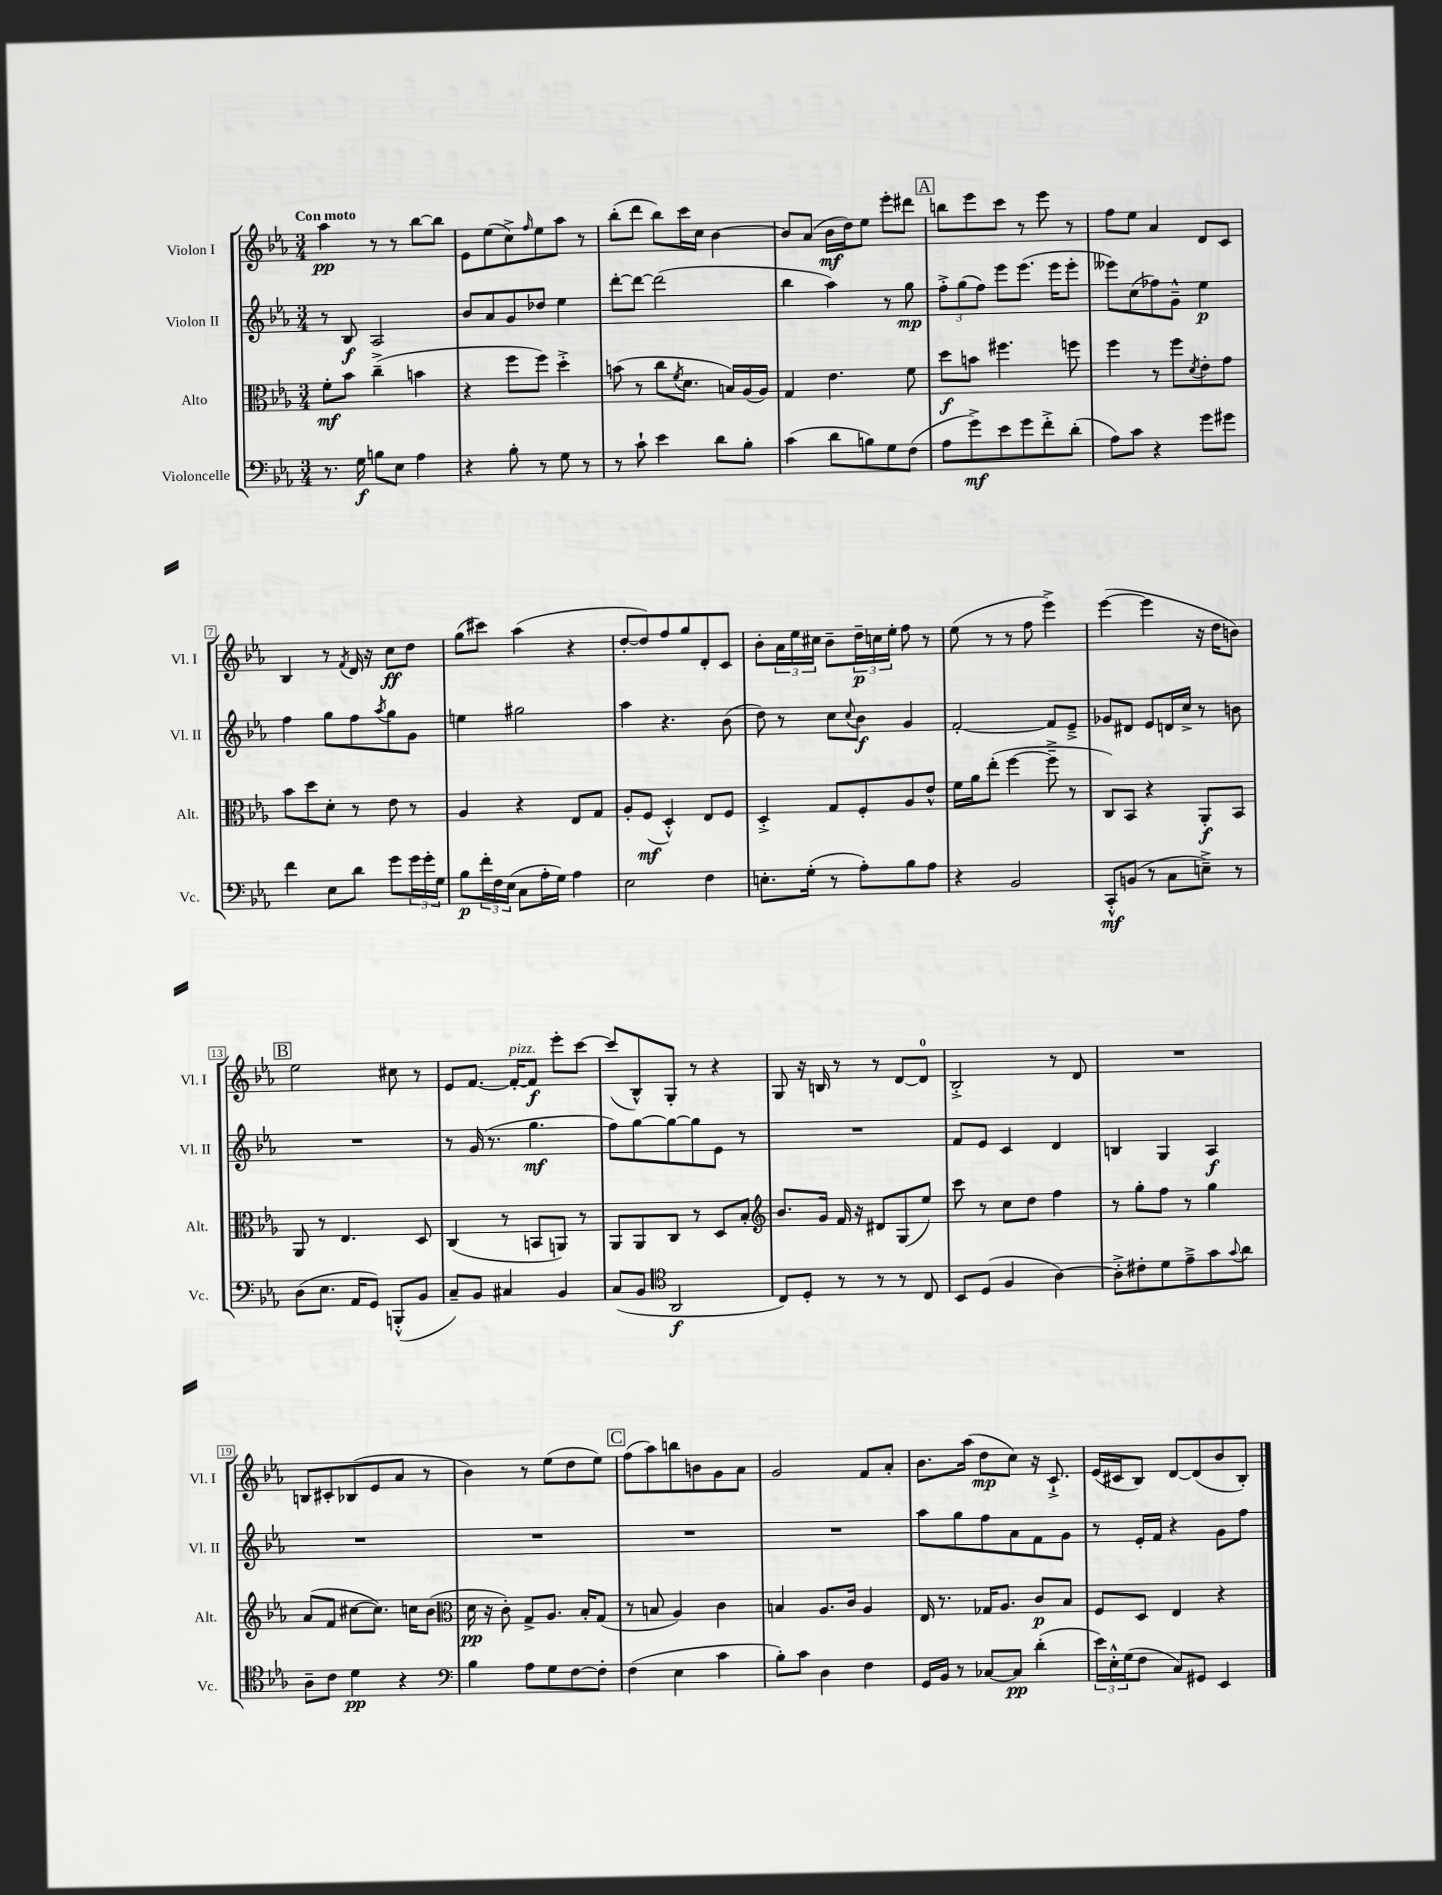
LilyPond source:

<<
\new StaffGroup <<
\new Staff = "s0" \with { instrumentName = "Violon I" shortInstrumentName = "Vl. I" } {
    \clef treble \key ees \major \numericTimeSignature \time 3/4 \tempo "Con moto"
    aes''4\pp r8 r8 bes''8~ bes''8 |
    ees'8 ees''8( c''8->) \grace { f''16 } ees''8 aes''8 r8 |
    bes''8-.( d'''8 bes''8) c'''16 c''16 bes'4~ |
    bes'8 aes'8( bes'16\mf d''16) ees''8 ees'''8-. dis'''8 |
    \mark \markup { \box "A" } b''8 ees'''8 c'''8 r8 ees'''8 r8 |
    f''8 ees''8 aes'4 d'8 c'8 |
    bes4 r8 \acciaccatura { f'8 } d'16 r16 c''8\ff d''8 |
    g''8( cis'''8) aes''4( r4 |
    d''8~-. d''8) f''8 g''8 d'8-. c'8 |
    bes'8-. \tuplet 3/2 { aes'16 ees''16 cis''16 } bes'8-- \tuplet 3/2 { d''16--\p c''16 ees''16-. } f''8 r8 |
    ees''8( r8 r8 f''8 ees'''4->) |
    ees'''4~( ees'''4 r16 d''16 b'8) |
    \mark \markup { \box "B" } ees''2 cis''8 r8 |
    ees'8 f'8.~ f'16~-.^\markup { \italic "pizz." } f'8\f ees'''8-. c'''8~ |
    c'''8( bes8-^) g8-. r8 r4 |
    g8 r16 b16 r8 r8 d'8~ d'8-0 |
    bes2-.-> r8 d'8 |
    R2. |
    b8 cis'8-. bes8( ees'8 aes'8 r8 |
    bes'4) r8 ees''8( d''8 ees''8) |
    \mark \markup { \box "C" } f''8( aes''8) b''8 b'8 g'8 aes'8 |
    g'2 f'8 aes'8-. |
    bes'8. aes''16( d''8\mp c''8) r16 c'8.-!-> |
    ees'16( cis'16 bes8) d'8~ d'8( bes'8 bes8-.) \bar "|." |
}
\new Staff = "s1" \with { instrumentName = "Violon II" shortInstrumentName = "Vl. II" } {
    \clef treble \key ees \major \numericTimeSignature \time 3/4
    r8 bes8\f aes2 |
    bes'8 aes'8 g'8 des''8 ees''4 |
    d'''8~-. d'''8~ d'''2( |
    bes''4 aes''4) r8 g''8\mp |
    \mark \markup { \box "A" } \tuplet 3/2 { f''8-.-> g''8( f''8) } ees'''8 ees'''8.( ees'''16 ees'''8-. |
    eeses'''8) c''8( fes''8) g'8---^ ees''4\p |
    f''4 g''8 f''8 \acciaccatura { aes''8 } g''8 g'8 |
    e''4 gis''2 |
    aes''4 r4. bes'8( |
    d''8) r8 c''8 \appoggiatura { c''8 } bes'8\f g'4 |
    f'2~-. f'8 ees'8---> |
    ges'8 dis'8 ees'8 d'16 c''16-> r8 b'8 |
    \mark \markup { \box "B" } R2. |
    r8 g'16( r8. g''4.\mf |
    f''8) g''8~ g''8~ g''8 ees'8 r8 |
    R2. |
    f'8 ees'8 c'4 d'4 |
    b4 g4 aes4\f |
    R2. |
    R2. |
    \mark \markup { \box "C" } R2. |
    R2. |
    aes''8 g''8 f''8 aes'8 f'8 g'8 |
    r8 ees'16-. f'16 r4 g'8 f''8 \bar "|." |
}
\new Staff = "s2" \with { instrumentName = "Alto" shortInstrumentName = "Alt." } {
    \clef alto \key ees \major \numericTimeSignature \time 3/4
    f'8-.\mf bes'8 c''4--->( b'4 |
    r4 f''8 f''8) d''4-.-> |
    b'8( r8 c''8 \acciaccatura { f'8 } d'8. b16) aes16( aes16) |
    g4 ees'4. f'8 |
    \mark \markup { \box "A" } d''8\f b'8 fis''4. f''8 |
    f''4 r8 f''8 \acciaccatura { d'8 } ees'8-. g'8 |
    bes'8 d''8 d'8-. r8 ees'8 r8 |
    aes4 r4 ees8 g8 |
    aes8-. f8\mf( d4-.-^) ees8 f8 |
    d4-.-> g8 f8-. aes8 ees'8-^ |
    f'16 aes'16 ees''8-.( f''4~ f''8---> r8 |
    c8) bes,8 r4 aes,8-.\f bes,8 |
    \mark \markup { \box "B" } aes,8 r8 ees4. d8 |
    c4( r8 b,8 a,8) r8 |
    aes,8 aes,8 c8 r8 d8 bes8-. |
    \clef treble bes'8. g'16 f'16 r16 dis'8 g8( ees''8) |
    c'''8 r8 c''8 d''8 f''4 |
    r8 g''8-. f''8 r8 g''4 |
    aes'8( f'8 cis''8~ cis''8.) c''16 bes'8( |
    \clef alto d'16\pp r16 c'8-.) g8-> aes8. bes16-. g8( |
    \mark \markup { \box "C" } r8 b8 aes4) c'4 |
    b4 aes8. c'16 aes4 |
    ees16 r8. ges16 aes8. c'8\p bes8 |
    f8 d8 ees4 r4 \bar "|." |
}
\new Staff = "s3" \with { instrumentName = "Violoncelle" shortInstrumentName = "Vc." } {
    \clef bass \key ees \major \numericTimeSignature \time 3/4
    r8. g16\f b8 ees8 aes4 |
    r4 bes8-. r8 g8 r8 |
    r8 c'8-! ees'4 d'8 bes8-. |
    c'4( d'8 b8) g8 f8( |
    \mark \markup { \box "A" } aes8 g'8->\mf) ees'8 g'8 f'8-.-> d'8-.( |
    aes8) c'8 r4 g'8 gis'8 |
    f'4 ees8 d'8 g'8 \tuplet 3/2 { g'16 g'16-. g16 } |
    bes8\p \tuplet 3/2 { f'16-. f16 ees16( } c8 aes16-. g16) aes4 |
    ees2 f4 |
    e8.-. g16-.( r8 aes8-.) bes8 aes8 |
    r4 bes,2 |
    c,8-.-^\mf b,8( r8 c8 e8--->) r8 |
    \mark \markup { \box "B" } d8( ees8. aes,16 g,8) b,,8-.-^( bes,8 |
    c8--) bes,8 cis4 bes,4 |
    c8( bes,8 \clef tenor aes,2\f |
    c8) d8-. r8 r8 r8 c8 |
    bes,8 d8( f4 aes4~) |
    aes8-.-> cis'8-. d'8 ees'8---> g'8 \appoggiatura { g'8 } aes'8 |
    aes8-- c'8 d'4\pp r4 |
    \clef bass bes4 aes8 g8 f8~ f8-. |
    \mark \markup { \box "C" } f4( ees4 c'4 |
    bes8-.) c'8 d4 f4 |
    g,16 bes,16 r8 ces8~ ces8\pp d'4-.( |
    \tuplet 3/2 { ees'16) ees16-.-^ g16( } f8 c8) gis,8 ees,4 \bar "|." |
}
>>
>>
\layout { \context { \Score \override BarNumber.stencil = #(make-stencil-boxer 0.1 0.3 ly:text-interface::print) } }
